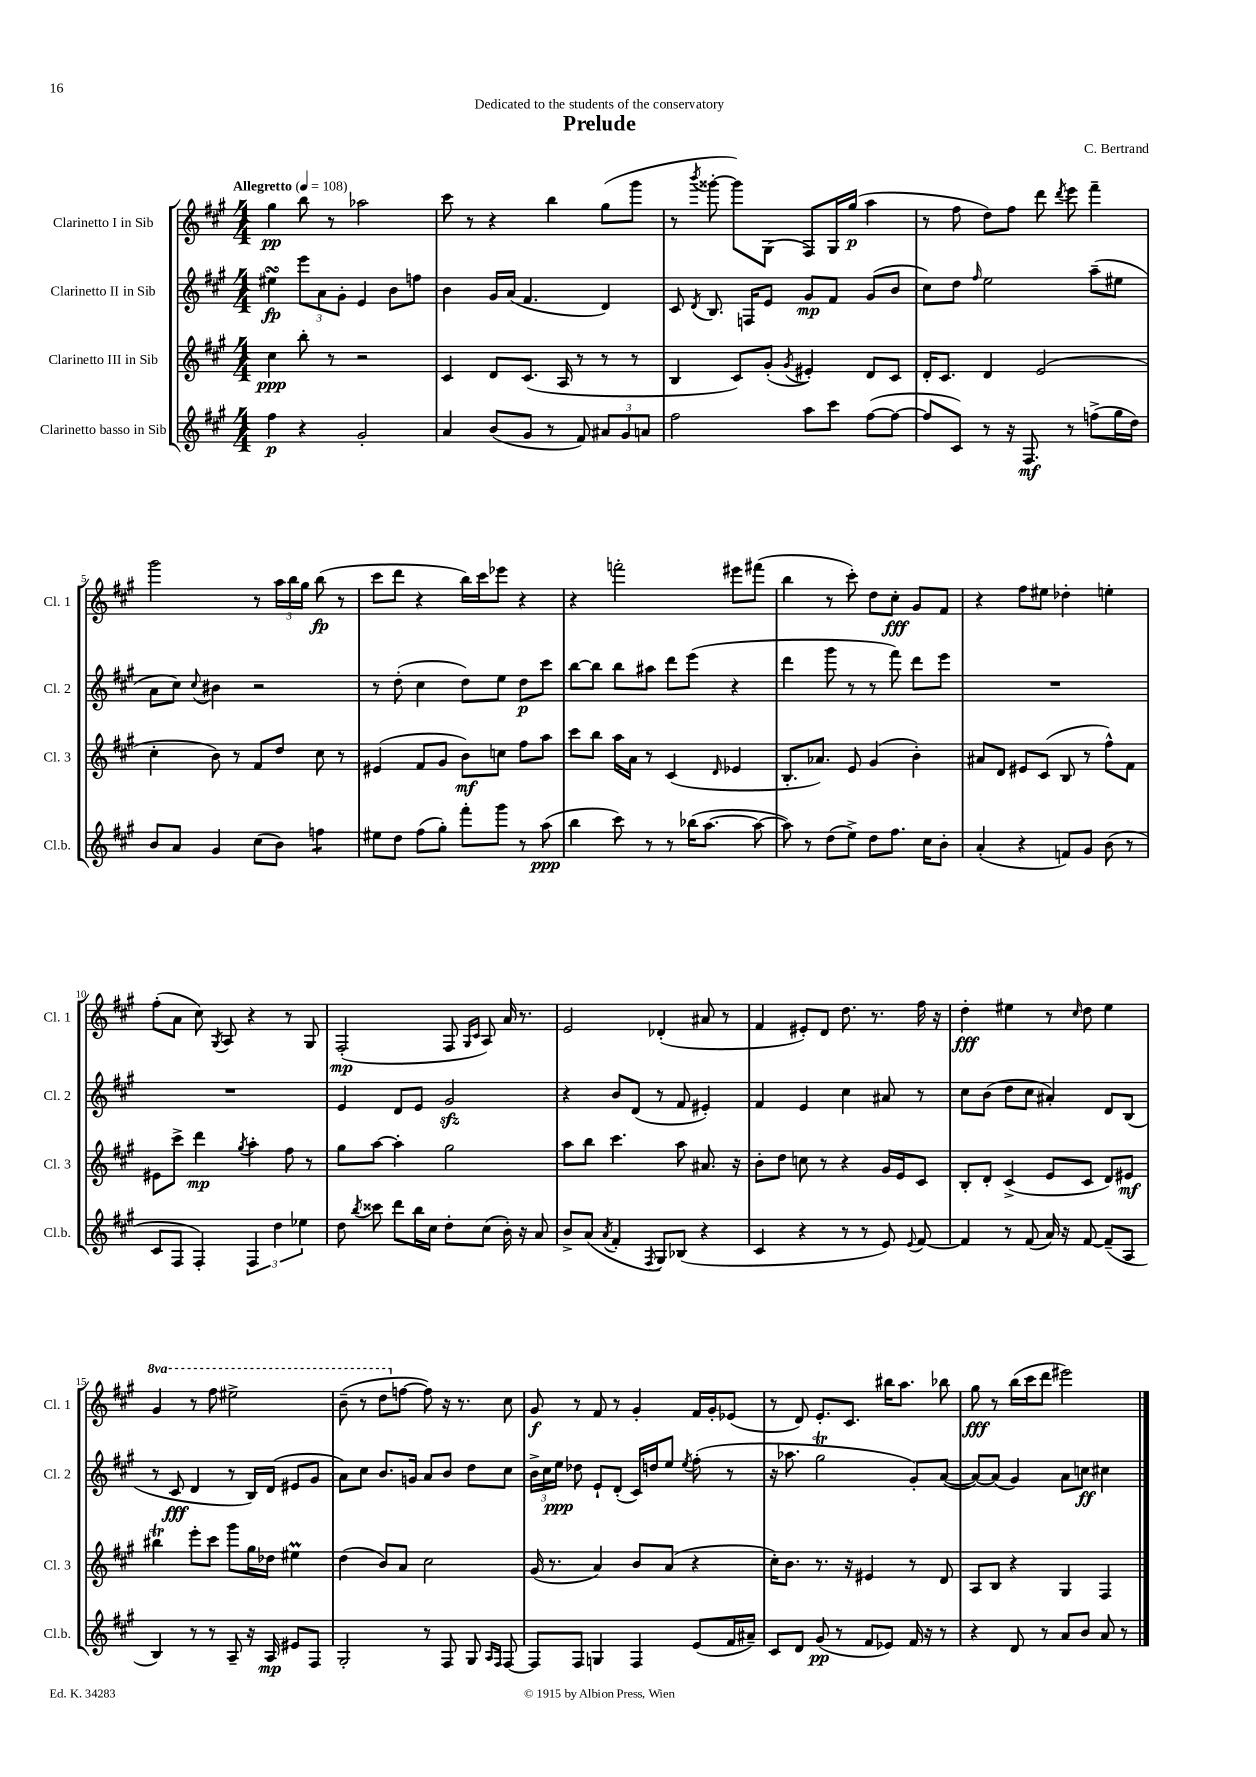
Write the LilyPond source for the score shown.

\header { title = "Prelude" composer = "C. Bertrand" dedication = "Dedicated to the students of the conservatory" }
<<
\new StaffGroup <<
\new Staff = "s0" \with { instrumentName = "Clarinetto I in Sib" shortInstrumentName = "Cl. 1" } {
    \clef treble \key a \major \numericTimeSignature \time 4/4 \set Staff.ottavationMarkups = #ottavation-simple-ordinals \tempo "Allegretto" 4 = 108
    \autoBeamOff gis''4\pp b''8 r8 aes''2 |
    cis'''8 r8 r4 b''4 gis''8[( gis'''8] |
    r8 \acciaccatura { b'''8 } gisis'''8~-. gisis'''8[) gis8]( fis8[) gis16 gis''16]\p( a''4 |
    r8 fis''8 d''8[) fis''8] d'''8 \acciaccatura { d'''8 } e'''8 fis'''4-- |
    gis'''2 r8 \tuplet 3/2 { a''16[ b''16 gis''16] } b''8\fp( r8 |
    cis'''8[ d'''8] r4 b''16[) cis'''16 ees'''8] r4 |
    r4 f'''2-. eis'''8[ fis'''8]( |
    b''4 r8 cis'''8-.) d''8[ cis''8]-.\fff gis'8[ fis'8] |
    r4 fis''8[ eis''8] des''4-. e''4-. |
    fis''8[-.( a'8] cis''8) \acciaccatura { gis8 } a8 r4 r8 gis8 |
    fis2-.\mp( fis8 \grace { gis16[ cis'16] } a8) a'16 r8. |
    e'2 des'4-.( ais'8 r8 |
    fis'4 eis'8[-.) d'8] d''8. r8. fis''16 r16 |
    d''4-.\fff eis''4 r8 \grace { cis''16 } d''8 eis''4 |
    \ottava #1 gis''4 r8 fis'''8 eis'''2-> |
    b''8--( r8 d'''8[ \ottava #0 f''8]~ f''8) r16 r8. cis''8 |
    gis'8\f r8 fis'8 r8 gis'4-. fis'16[ gis'16-. ees'8]( |
    r8 d'8) e'8.[-. cis'8.] bis''16[ a''8.] bes''8 |
    gis''8\fff r8 b''16[( cis'''16 d'''8] eis'''2) \bar "|." |
}
\new Staff = "s1" \with { instrumentName = "Clarinetto II in Sib" shortInstrumentName = "Cl. 2" } {
    \clef treble \key a \major \numericTimeSignature \time 4/4
    \autoBeamOff eis''4\turn\fp \tuplet 3/2 { e'''8[ a'8 gis'8]-. } e'4 b'8[ f''8] |
    b'4 gis'16[ a'16]( fis'4. d'4) |
    cis'8 \acciaccatura { d'8 } b8. f16[ e'8] gis'8[\mp fis'8] gis'8[( b'8] |
    cis''8[) d''8] \grace { fis''16 } e''2 a''8[--( eis''8] |
    a'8[ cis''8]) \appoggiatura { cis''8 } bis'4 r2 |
    r8 d''8-.( cis''4 d''8[) e''8] d''8[\p cis'''8] |
    b''8[~ b''8] b''8[ ais''8] d'''8[ e'''8]( r4 |
    d'''4 gis'''8 r8 r8 fis'''8) d'''8[ e'''8] |
    R1 |
    R1 |
    e'4 d'8[ e'8] gis'2\sfz |
    r4 b'8[ d'8]( r8 fis'8 eis'4-.) |
    fis'4 e'4 cis''4 ais'8 r8 |
    cis''8[ b'8]( d''8[ cis''8] ais'4-.) d'8[ b8]( |
    r8 cis'8\fff d'4 r8 b16[) d'16]( eis'8[ gis'8] |
    a'8[) cis''8] b'8.[ g'16] a'8[ b'8] d''8[ cis''8] |
    \tuplet 3/2 { b'16[-> cis''16 e''16]\ppp } des''8 e'8[-! d'8]-.( cis'16[) d''16 e''8] \acciaccatura { e''8 } fis''8-.( r8 |
    r16 aes''8. gis''2\trill gis'8[-.) a'8]~( |
    a'8[~) a'8]( gis'4) a'8[ c''8]\ff cis''4 \bar "|." |
}
\new Staff = "s2" \with { instrumentName = "Clarinetto III in Sib" shortInstrumentName = "Cl. 3" } {
    \clef treble \key a \major \numericTimeSignature \time 4/4
    \autoBeamOff cis''4\ppp b''8-. r8 r2 |
    cis'4 d'8[ cis'8.]( a16 r8 r8 r8 |
    b4 cis'8[) gis'8]-.( \acciaccatura { gis'8 } eis'4-.) d'8[ cis'8] |
    d'16[-. cis'8.] d'4 e'2( |
    cis''4-. b'8) r8 fis'8[ d''8] cis''8 r8 |
    eis'4( fis'8[ gis'8] b'8[\mf) c''8] fis''8[ a''8] |
    cis'''8[ b''8] a''16[ a'16] r8 cis'4( \grace { d'16 } ees'4 |
    b8.[-. aes'8.]) e'8 gis'4( b'4-.) |
    ais'8[ d'8] eis'8[ cis'8]( b8 r8 fis''8[-^) fis'8] |
    eis'8[ cis'''8]-> d'''4\mp \acciaccatura { gis''8 } a''4-. fis''8 r8 |
    gis''8[ a''8]~ a''4-. gis''2 |
    a''8[ b''8] cis'''4. a''8 ais'8. r16 |
    b'8[-. d''8] c''8 r8 r4 gis'16[ e'16 cis'8] |
    b8[-. d'8]-. cis'4->( e'8[ cis'8] d'8[) eis'8]\mf |
    bis''4\trill e'''8[-. cis'''8] gis'''8[ gis''16 des''16] eis''4\prall |
    d''4( b'8[) a'8] cis''2 |
    gis'16( r8. a'4) b'8[ a'8]( r4 |
    cis''16[-.) b'8.] r8. r16 eis'4 r8 d'8 |
    a8[ b8] r4 gis4 fis4 \bar "|." |
}
\new Staff = "s3" \with { instrumentName = "Clarinetto basso in Sib" shortInstrumentName = "Cl.b." } {
    \clef treble \key a \major \numericTimeSignature \time 4/4
    \autoBeamOff fis''4\p r4 gis'2-. |
    a'4 b'8[( gis'8] r8 fis'8) \tuplet 3/2 { ais'8[ gis'8 a'8] } |
    fis''2 a''8[ cis'''8] fis''8[~( fis''8]~ |
    fis''8[ cis'8]) r8 r16 fis8.\mf r8 f''8[->( gis''16 d''16]) |
    b'8[ a'8] gis'4 cis''8[( b'8]) f''4:8 |
    eis''8[ d''8] fis''8[( gis''8]-.) fis'''8[-. gis'''8] r8 a''8\ppp( |
    b''4 cis'''8) r8 r8 bes''16[( a''8.]~ a''8~ |
    a''8) r8 d''8[( e''8]->) d''8[ fis''8.] cis''16[ b'8]-. |
    a'4-.( r4 f'8[) gis'8] b'8( r8 |
    cis'8[ fis8] fis4-.) \tuplet 3/2 { fis4 d''4 ees''4 } |
    d''8 \acciaccatura { b''8 } cisis'''8 d'''8[ b''16 cis''16] d''8[-. cis''8]( b'16-.) r16 a'8 |
    b'8[-> a'8]( \acciaccatura { a'8 } fis'4-. \acciaccatura { fis8 } gis8[) bes8]( r4 |
    cis'4 r4 r8 r8 e'8) \appoggiatura { e'8 } fis'8~ |
    fis'4 r8 fis'8( a'16) r16 fis'8~ fis'8[--( a8] |
    b4) r8 r8 a8-- r16 a16\mp eis'8[ fis8] |
    gis2-. r8 fis8 gis8 \grace { a16[ fis16] } fis8~ |
    fis8[ fis8] g4 fis4 e'8[( fis'16 ais'16]--) |
    cis'8[ d'8] gis'8\pp( r8 fis'8[ ees'8]) fis'16 r16 r8 |
    r4 d'8 r8 a'8[ b'8] a'8 r8 \bar "|." |
}
>>
>>
